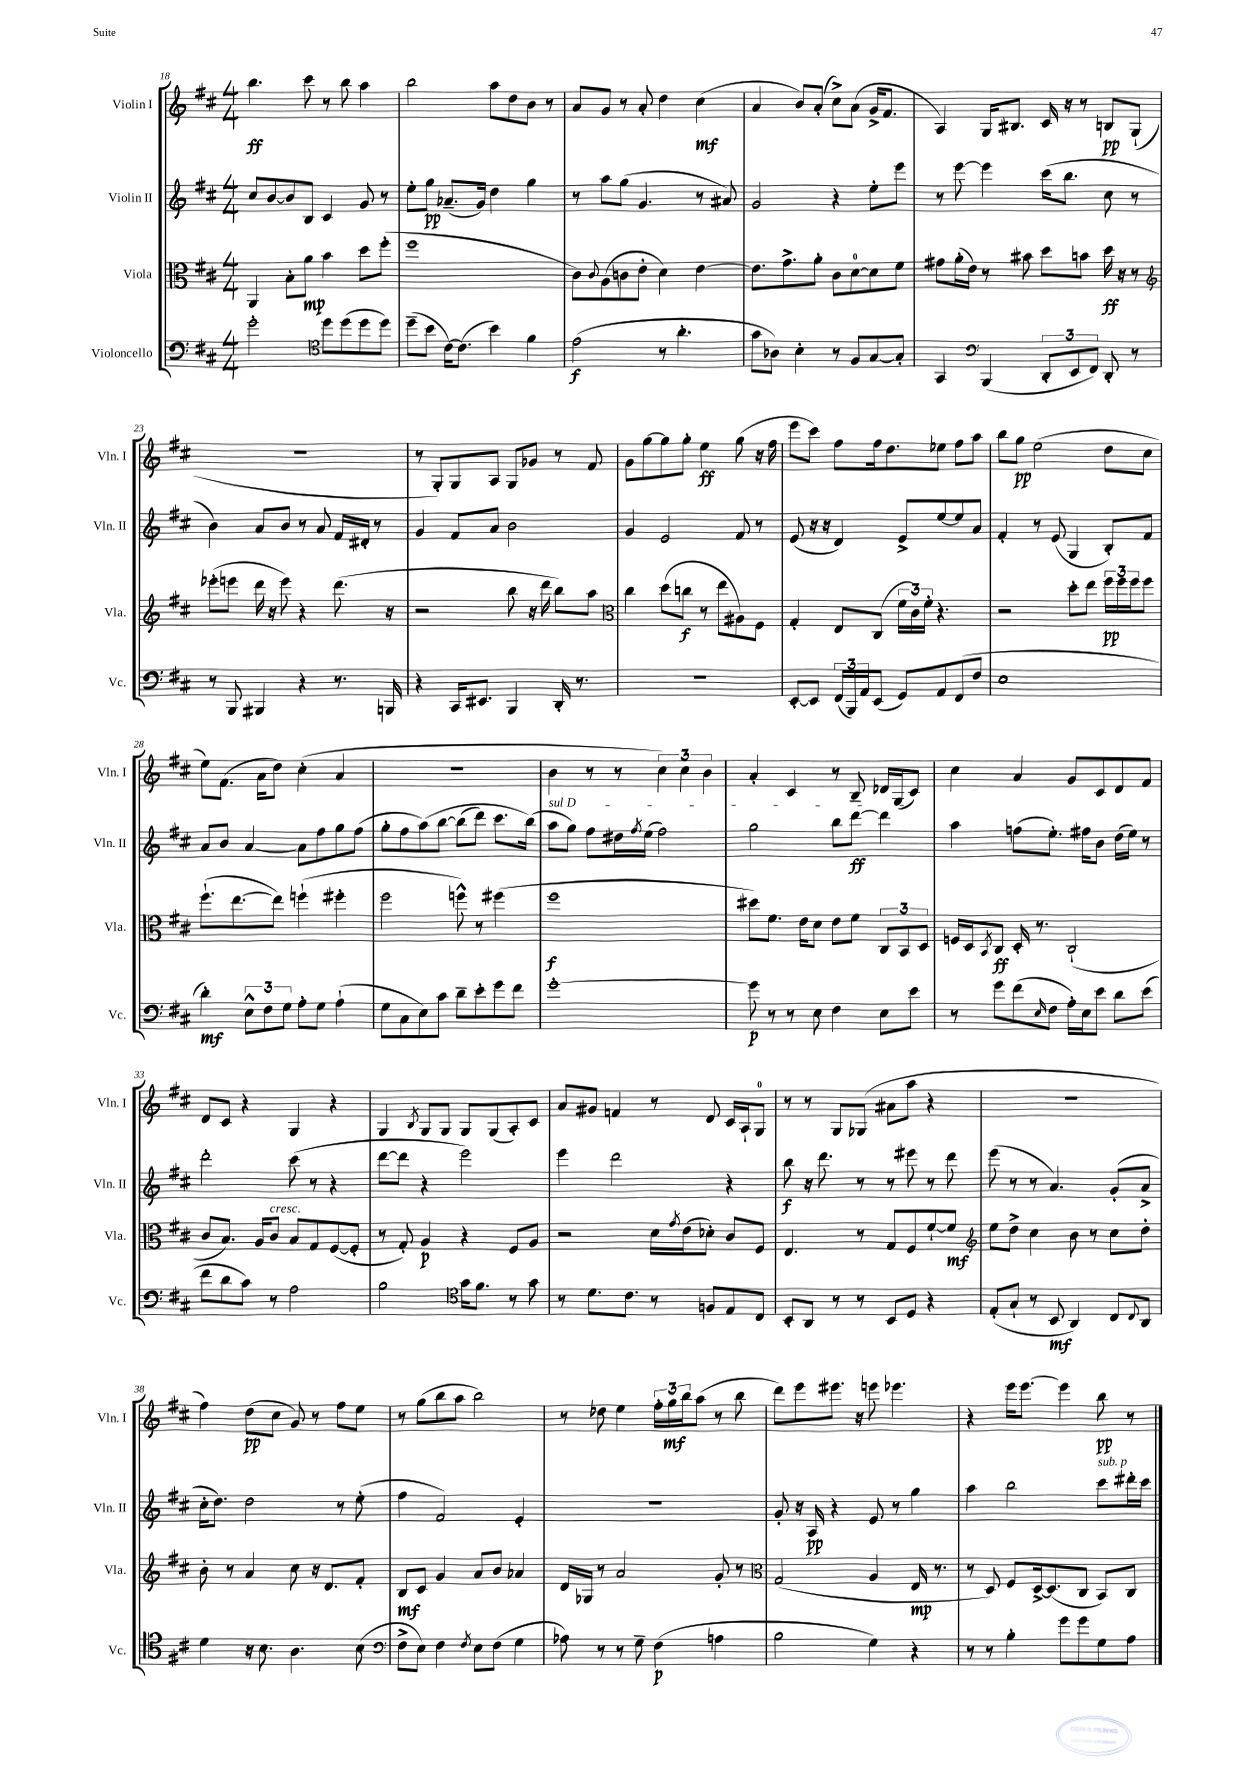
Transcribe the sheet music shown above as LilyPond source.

<<
\new StaffGroup <<
\new Staff = "s0" \with { instrumentName = "Violin I" shortInstrumentName = "Vln. I" } {
    \clef treble \key d \major \numericTimeSignature \time 4/4
    b''4.\ff cis'''8 r8 b''8 a''4 |
    b''2 a''8 d''8 b'8 r8 |
    a'8 g'8 r8 a'8-. d''4 cis''4\mf( |
    a'4 b'8) a'8-.( cis''8->) a'8( g'16-> fis'8. |
    a4) g16 bis8. cis'16 r16 r8 b8\pp g8-!( |
    R1 |
    r8 g8-.) g8 a8 g8 ges'8 r8 fis'8 |
    g'8 g''8~ g''8 g''8-. e''4\ff g''8( r16 fis''16 |
    e'''8 cis'''8) fis''8 fis''16 d''8. ees''8 fis''8 a''8 |
    b''8 g''8\pp e''2( d''8 cis''8 |
    e''8) fis'8.( a'16 d''8) cis''4-.( a'4 |
    R1 |
    b'4 r8 r8 \tuplet 3/2 { cis''4) cis''4 b'4 } |
    a'4-. cis'4 r8 b8-- des'16 g16( cis'8) |
    cis''4 a'4 g'8 cis'8 d'8 fis'8 |
    d'8 cis'8 r4 g4 r4 |
    g4 \acciaccatura { b8 } g8 g8 g8 g8( a8-.) cis'8 |
    a'8 gis'8 f'4 r8 d'8 cis'16 a16-! g8-0 |
    r8 r8 g8 ges8( ais'8 a''8 r4 |
    R1 |
    fis''4) d''8\pp( cis''8 g'8) r8 fis''8 e''8 |
    r8 g''8( b''8 a''8 b''2) |
    r8 des''8 e''4 \tuplet 3/2 { fis''16-. g''16\mf b''16 } a''8( r8 b''8 |
    d'''8) e'''8 eis'''8. r16 e'''8 ees'''4. |
    r4 e'''16 e'''8.~ e'''4 b''8\pp r8 \bar "|." |
}
\new Staff = "s1" \with { instrumentName = "Violin II" shortInstrumentName = "Vln. II" } {
    \clef treble \key d \major \numericTimeSignature \time 4/4
    cis''8 b'8~ b'8 b8 cis'4 g'8 r8 |
    e''8-. g''8\pp aes'8.--( g'16) d''4 g''4 |
    r8 a''8 g''8( g'4. r8 ais'8) |
    g'2 r4 e''8-. e'''8 |
    r8 e'''8~ e'''4 cis'''16( b''8. cis''8 r8 |
    b'4) a'8 b'8 r8 a'8 fis'16 dis'16-. r8 |
    g'4 fis'8 a'8 b'2 |
    g'4 e'2 fis'8 r8 |
    e'8( r16 r16 d'4) e'8-> e''8~ e''8 a'8 |
    fis'4-. r8 e'8( g4 b8-.) fis'8 |
    a'8 b'8 a'4~ a'8 fis''8 g''8 fis''8( |
    g''8-. fis''8 a''8)\( b''8~ b''8( d'''8) cis'''8. b''16(\) |
    \once \override TextSpanner.bound-details.left.text = \markup { \italic "sul D" } a''8\startTextSpan g''8) fis''8 dis''16 \acciaccatura { fis''8 } e''16( fis''2) |
    g''2 b''8 d'''8~\ff d'''4\stopTextSpan |
    a''4 f''8( e''8.-.) fis''16 b'8 d''16( e''16) r8 |
    d'''2-. cis'''8( r8 r4 |
    d'''8~ d'''8 r4 e'''2) |
    e'''4 d'''2 r4 |
    b''8\f r16 d'''8. r8 r8 eis'''8 r8 d'''8 |
    e'''8( r8 r8 a'4.) g'8-.( a'8-> |
    cis''16-. d''8.) d''2 r8 e''8-.( |
    fis''4 fis'2) e'4-. |
    R1 |
    g'8-. r16 a16\pp r4 e'8 r8 g''4 |
    a''4 b''2 cis'''8^\markup { \italic "sub. p" } dis'''16-. cis'''16 \bar "|." |
}
\new Staff = "s2" \with { instrumentName = "Viola" shortInstrumentName = "Vla." } {
    \clef alto \key d \major \numericTimeSignature \time 4/4
    a,4 b8-. a'8\mp b'4 d''8 fis''8-.( |
    fis''1 |
    cis'8) \appoggiatura { cis'8 } a8( c'8 e'8-. d'4) e'4~ |
    e'8. g'8.-> a'8-. cis'8 d'8-0~ d'8 fis'8 |
    gis'8 a'16-.( e'16) r8 bis'8 d''8 b'8 d''16\ff r16 r8 |
    \clef treble ees'''8-.( e'''8 d'''16 r16 e'''8) r4 d'''8.( r16 |
    r2 b''8 r16 d'''16 b''8) a''8 |
    \clef alto cis''4 d''8( c''8\f r8 e''8 ais8) fis8 |
    g4-. e8 cis8( \tuplet 3/2 { fis'16 cis'16) fis'16-. } r4. |
    r2 d''8-. e''8 \tuplet 3/2 { fis''16\pp fis''16 fis''16 } fis''8 |
    fis''8.-!( e''8.~ e''8) f''4-!( fis''4-. |
    fis''2 f''8-^) r8 fis''4( |
    fis''1\f |
    dis''8) fis'8. e'16 d'8 e'8 fis'8 \tuplet 3/2 { cis8 b,8 d8 } |
    f16 d16 \acciaccatura { b,8 } cis8\ff d16-. r8. cis2-!( |
    cis'8 b8.) a16 cis'8^\markup { \italic "cresc." } b8 g8 fis8~( fis8-. |
    r8 g8-.) a4\p r4 fis8 a8 |
    r2 d'16 \acciaccatura { g'8 } e'16( des'8-.) cis'8 fis8 |
    e4. r8 g8 fis8 fis'8~-! fis'8\mf |
    \clef treble e''8 d''8-> cis''4 b'8 r8 cis''8 d''8-. |
    b'8-. r8 a'4 cis''8 r16 d'8. fis'8-. |
    b8\mf cis'8 g'4 a'8 b'8 aes'4 |
    d'16 ges16 r8 a'2 g'8-. r8 |
    \clef alto g2( a4 e16\mp r8. |
    r8 d8) fis8 d16~-> d8.( cis8 b,8) cis8 \bar "|." |
}
\new Staff = "s3" \with { instrumentName = "Violoncello" shortInstrumentName = "Vc." } {
    \clef bass \key d \major \numericTimeSignature \time 4/4
    g'2-. \clef tenor d''8 d''8( d''8 d''8) |
    d''8--( b'8 cis'16~) cis'8.( b'4) fis'4 |
    e'2\f( r8 a'4.-. |
    g'8 aes8) b4-. r8 fis8 g8~ g8-. |
    g,4 \clef bass b,,4( \tuplet 3/2 { d,8-. e,8 fis,8) } d,8-. r8 |
    r8 b,,8 bis,,4 r4 r8. b,,16 |
    r4 cis,16 eis,8. b,,4 d,16-. r8. |
    R1 |
    e,8~-. e,8 \tuplet 3/2 { fis,16( b,,16) a,16 } e,8( g,8) a,8 fis,8( fis8 |
    e1 |
    d'4-.\mf) \tuplet 3/2 { e8-^ fis8 g8 } a8-. g8 a4-!( |
    g8 cis8 e8) cis'8 d'8-- e'8-. g'8 fis'8 |
    g'1~-. |
    g'8\p r8 r8 e8 fis4 e8 e'8 |
    r8 g'8 fis'8( \grace { e16 } fis8 a16-.) e16 e'8 d'8 e'8( |
    fis'8 d'8 cis'8) r8 a2 |
    b2 \clef tenor g'16 fis'8. r8 g'8 |
    r8 d'8. cis'8. r8 f8 e8 cis8 |
    b,8-. a,8 r8 r8 b,8 d8 r4 |
    e8-.( g8-! r8 b,8\mf a,4) cis8 \appoggiatura { cis8 } a,8 |
    d'4 r16 b8. a4. b8( |
    \clef bass fis8-> e8) fis4 \acciaccatura { fis8 } e8 fis8( g4 |
    aes8) r8 r8 g8-- fis4\p( a4 |
    b2 g4) r4 |
    r8 r8 b4-. g'8 g'8 g8 a8 \bar "|." |
}
>>
>>
\layout { \context { \Score currentBarNumber = #18 } }
